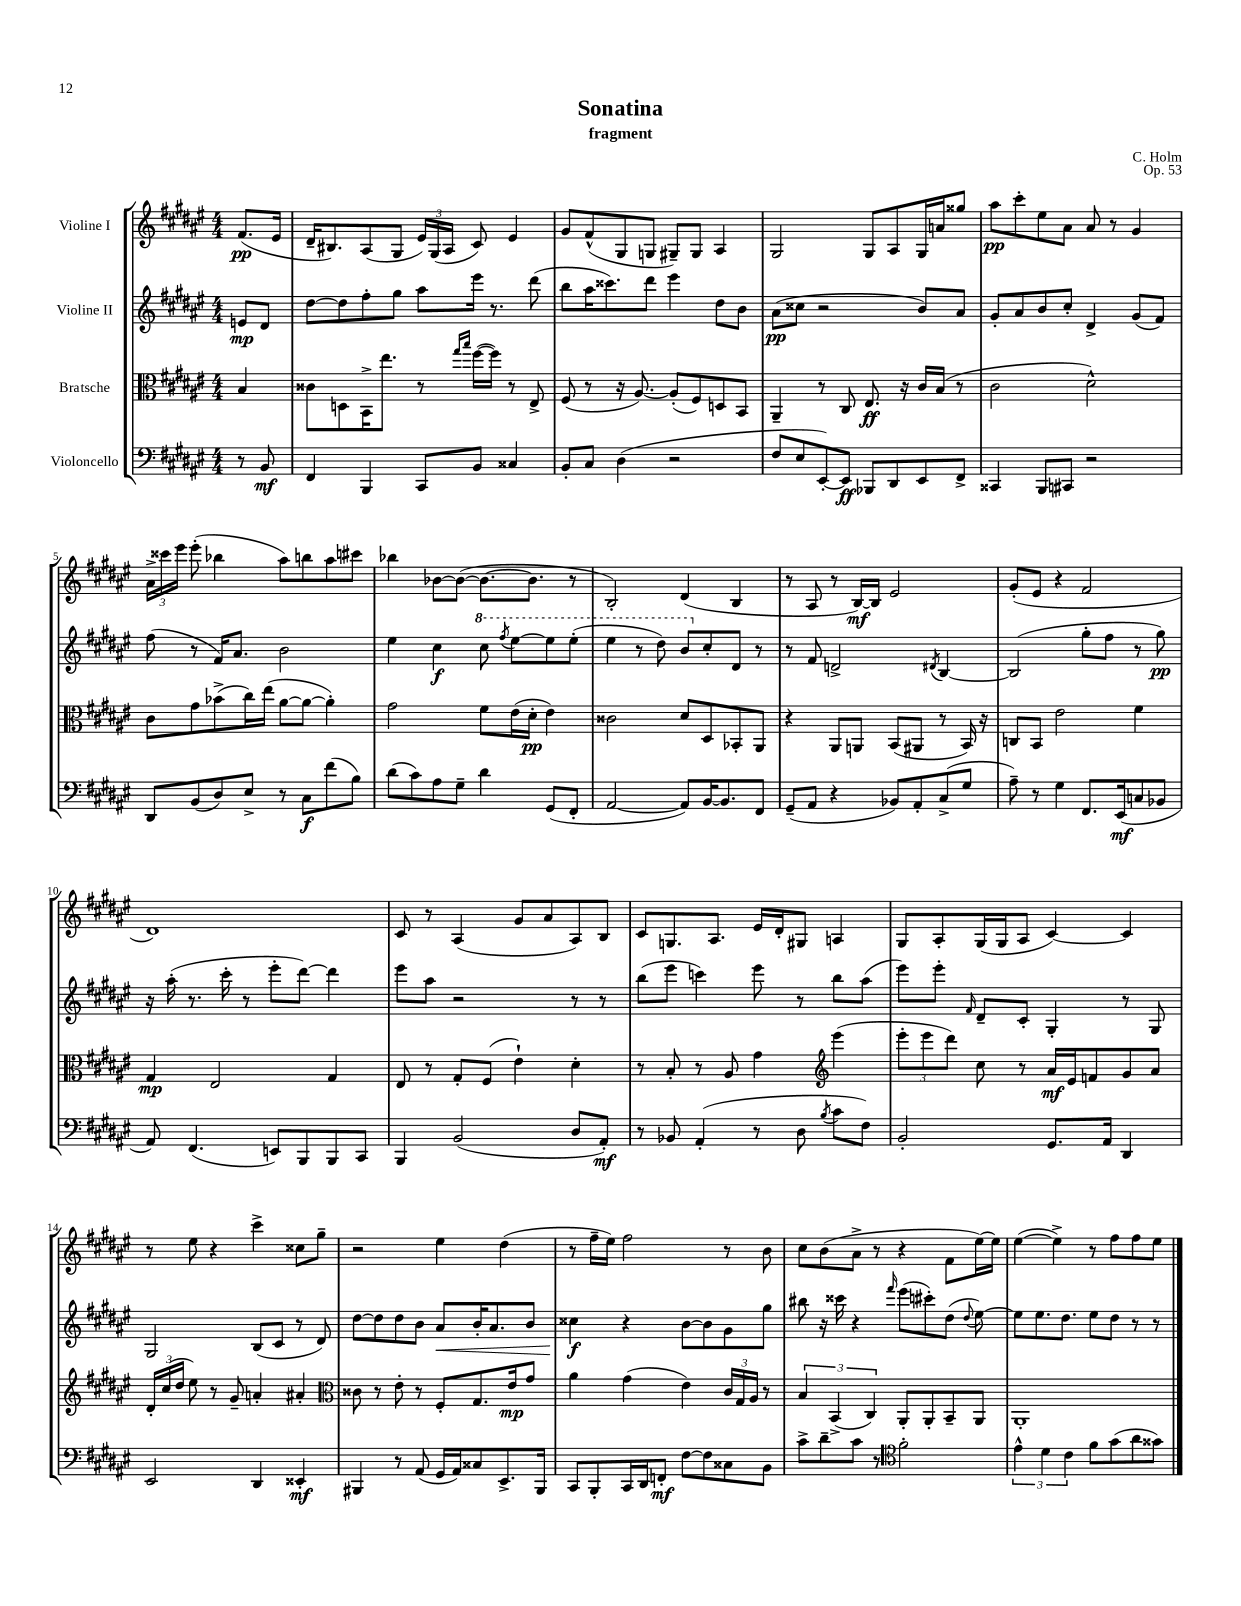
\header { title = "Sonatina" composer = "C. Holm" subtitle = "fragment" opus = "Op. 53" }
<<
\new StaffGroup <<
\new Staff = "s0" \with { instrumentName = "Violine I" } {
    \clef treble \key fis \major \numericTimeSignature \time 4/4 \partial 4
    \autoBeamOff fis'8.[\pp( eis'16] |
    dis'16[-- bis8.) ais8( gis8] \tuplet 3/2 { eis'16[) gis16( ais16] } cis'8) eis'4 |
    gis'8[ fis'8-^( gis8 g8] gis8[--) gis8] ais4 |
    gis2 gis8[ ais8 gis16 a'16 gisis''8] |
    ais''8[\pp cis'''8-. eis''8 ais'8] ais'8 r8 gis'4 |
    \tuplet 3/2 { ais'16[-> cisis'''16 eis'''16] } eis'''8-.( bes''4 ais''8[) b''8 ais''8 cis'''8] |
    bes''4 bes'8[~ bes'8]~( bes'8.[~ bes'8.] r8 |
    b2-.) dis'4( b4 |
    r8 ais8 r8 b16[~\mf) b16] eis'2 |
    gis'8[-.( eis'8] r4 fis'2 |
    dis'1) |
    cis'8 r8 ais4( gis'8[ ais'8 ais8) b8] |
    cis'8[ g8. ais8.] eis'16[ dis'16-. gis8] a4 |
    gis8[ ais8-. gis16( gis16 ais8] cis'4~) cis'4 |
    r8 eis''8 r4 cis'''4-> cisis''8[ gis''8]-- |
    r2 eis''4 dis''4( |
    r8 fis''16[-- eis''16]) fis''2 r8 b'8 |
    cis''8[ b'8( ais'8]-> r8 r4 fis'8[ eis''16~) eis''16] |
    eis''4~( eis''4->) r8 fis''8[ fis''8 eis''8] \bar "|." |
}
\new Staff = "s1" \with { instrumentName = "Violine II" } {
    \clef treble \key fis \major \numericTimeSignature \time 4/4 \partial 4
    \autoBeamOff e'8[\mp dis'8] |
    dis''8[~ dis''8 fis''8-. gis''8] ais''8[ eis'''16] r8. dis'''8( |
    b''8[ ais''16 cisis'''8.) dis'''8] eis'''4 dis''8[ b'8] |
    ais'8[\pp( cisis''8] r2 b'8[) ais'8] |
    gis'8[-. ais'8 b'8 cis''8]-. dis'4-> gis'8[( fis'8]) |
    fis''8( r8 fis'16[) ais'8.] b'2 |
    eis''4 cis''4\f \ottava #1 cis'''8 \acciaccatura { fis'''8 } eis'''8[~ eis'''8 eis'''8]-.( |
    eis'''4 r8 dis'''8) b''8[ \ottava #0 cis''8-. dis'8] r8 |
    r8 fis'8 d'2-> \acciaccatura { dis'8 } b4~ |
    b2( gis''8[-. fis''8] r8 gis''8\pp) |
    r16 ais''16-.( r8. cis'''16-. r8 eis'''8[-. dis'''8]~) dis'''4 |
    eis'''8[ ais''8] r2 r8 r8 |
    b''8[( eis'''8] c'''4) eis'''8 r8 b''8[ ais''8]( |
    eis'''8[) eis'''8]-. \grace { fis'16 } dis'8[-- cis'8]-. gis4-. r8 gis8 |
    gis2 b8[( cis'8] r8 dis'8) |
    dis''8[~ dis''8 dis''8 b'8] ais'8[\< b'16-. ais'8. b'8] |
    cisis''4\f\! r4 b'8[~ b'8 gis'8 gis''8] |
    bis''8 r16 cisis'''16 r4 \grace { fis'''16 } eis'''8[( cis'''8-.) dis''8]( \appoggiatura { dis''8 } eis''8~) |
    eis''8[ eis''8. dis''8.] eis''8[ dis''8] r8 r8 \bar "|." |
}
\new Staff = "s2" \with { instrumentName = "Bratsche" } {
    \clef alto \key fis \major \numericTimeSignature \time 4/4 \partial 4
    \autoBeamOff b4 |
    cisis'8[ d8 b,16-> eis''8.] r8 \grace { gis''16[ b''16] } fis''16[~( fis''16]) r8 eis8-> |
    fis8( r8 r16 ais8.~) ais8[-.( fis8) d8 b,8] |
    ais,4-- r8 cis8 eis8.\ff r16 cis'16[ b16]( r8 |
    cis'2 dis'2-^) |
    cis'8[ gis'8 bes'8->( cis''16) eis''16]( ais'8[~ ais'8]~ ais'4-.) |
    gis'2 fis'8[ eis'16( dis'16]-.\pp eis'4) |
    cisis'2 dis'8[ dis8 bes,8-. ais,8] |
    r4 ais,8[ a,8] b,8[( ais,8] r8 b,16) r16 |
    c8[ b,8] eis'2 fis'4 |
    gis4\mp eis2 gis4 |
    eis8 r8 gis8[-. fis8]( eis'4-!) dis'4-. |
    r8 b8-. r8 ais8 gis'4 \clef treble eis'''4( |
    \tuplet 3/2 { eis'''8[-. eis'''8 dis'''8]) } cis''8 r8 ais'16[\mf eis'16 f'8 gis'8 ais'8] |
    \tuplet 3/2 { dis'16[-. cis''16( dis''16] } eis''8) r8 gis'8-- a'4-. ais'4-. |
    \clef alto cisis'8 r8 eis'8-. r8 fis8[-. gis8. eis'16\mp gis'8] |
    ais'4 gis'4( eis'4) \tuplet 3/2 { cis'16[ gis16 ais16] } r8 |
    \tuplet 3/2 { b4 b,4->( cis4) } ais,8[-. ais,8-. b,8-- ais,8] |
    ais,1-. \bar "|." |
}
\new Staff = "s3" \with { instrumentName = "Violoncello" } {
    \clef bass \key fis \major \numericTimeSignature \time 4/4 \partial 4
    \autoBeamOff r8 b,8\mf |
    fis,4 b,,4 cis,8[ b,8] cisis4 |
    b,8[-. cis8] dis4( r2 |
    fis8[ eis8 eis,8~-.) eis,8]\ff bes,,8[ dis,8 eis,8 fis,8]-> |
    cisis,4 b,,8[ cis,8] r2 |
    dis,8[ b,8( dis8) eis8]-> r8 cis8[\f fis'8( b8]) |
    dis'8[( cis'8) ais8 gis8]-- dis'4 gis,8[( fis,8]-. |
    ais,2~ ais,8[) b,16~ b,8. fis,8] |
    gis,8[--( ais,8] r4 bes,8[) ais,8-. cis8->( gis8] |
    ais8--) r8 gis4 fis,8.[ eis,16\mf( c8 bes,8] |
    ais,8) fis,4.( e,8[) b,,8 b,,8 cis,8] |
    b,,4 b,2( dis8[ ais,8]-.\mf) |
    r8 bes,8 ais,4-.( r8 dis8 \acciaccatura { b8 } cis'8[ fis8]) |
    b,2-. gis,8.[ ais,16] dis,4 |
    eis,2 dis,4 eisis,4-.\mf |
    bis,,4 r8 ais,8( gis,16[ ais,16) cisis8 eis,8.-> bis,,16] |
    cis,8[ b,,8-. cis,16 dis,16 f,8]-.\mf fis8[~ fis8 cisis8 b,8] |
    cis'8[-> dis'8-- cis'8] r8 \clef tenor fis'2-. |
    \tuplet 3/2 { eis'4-^ dis'4 cis'4 } fis'8[ gis'8( ais'8 gisis'8]) \bar "|." |
}
>>
>>
